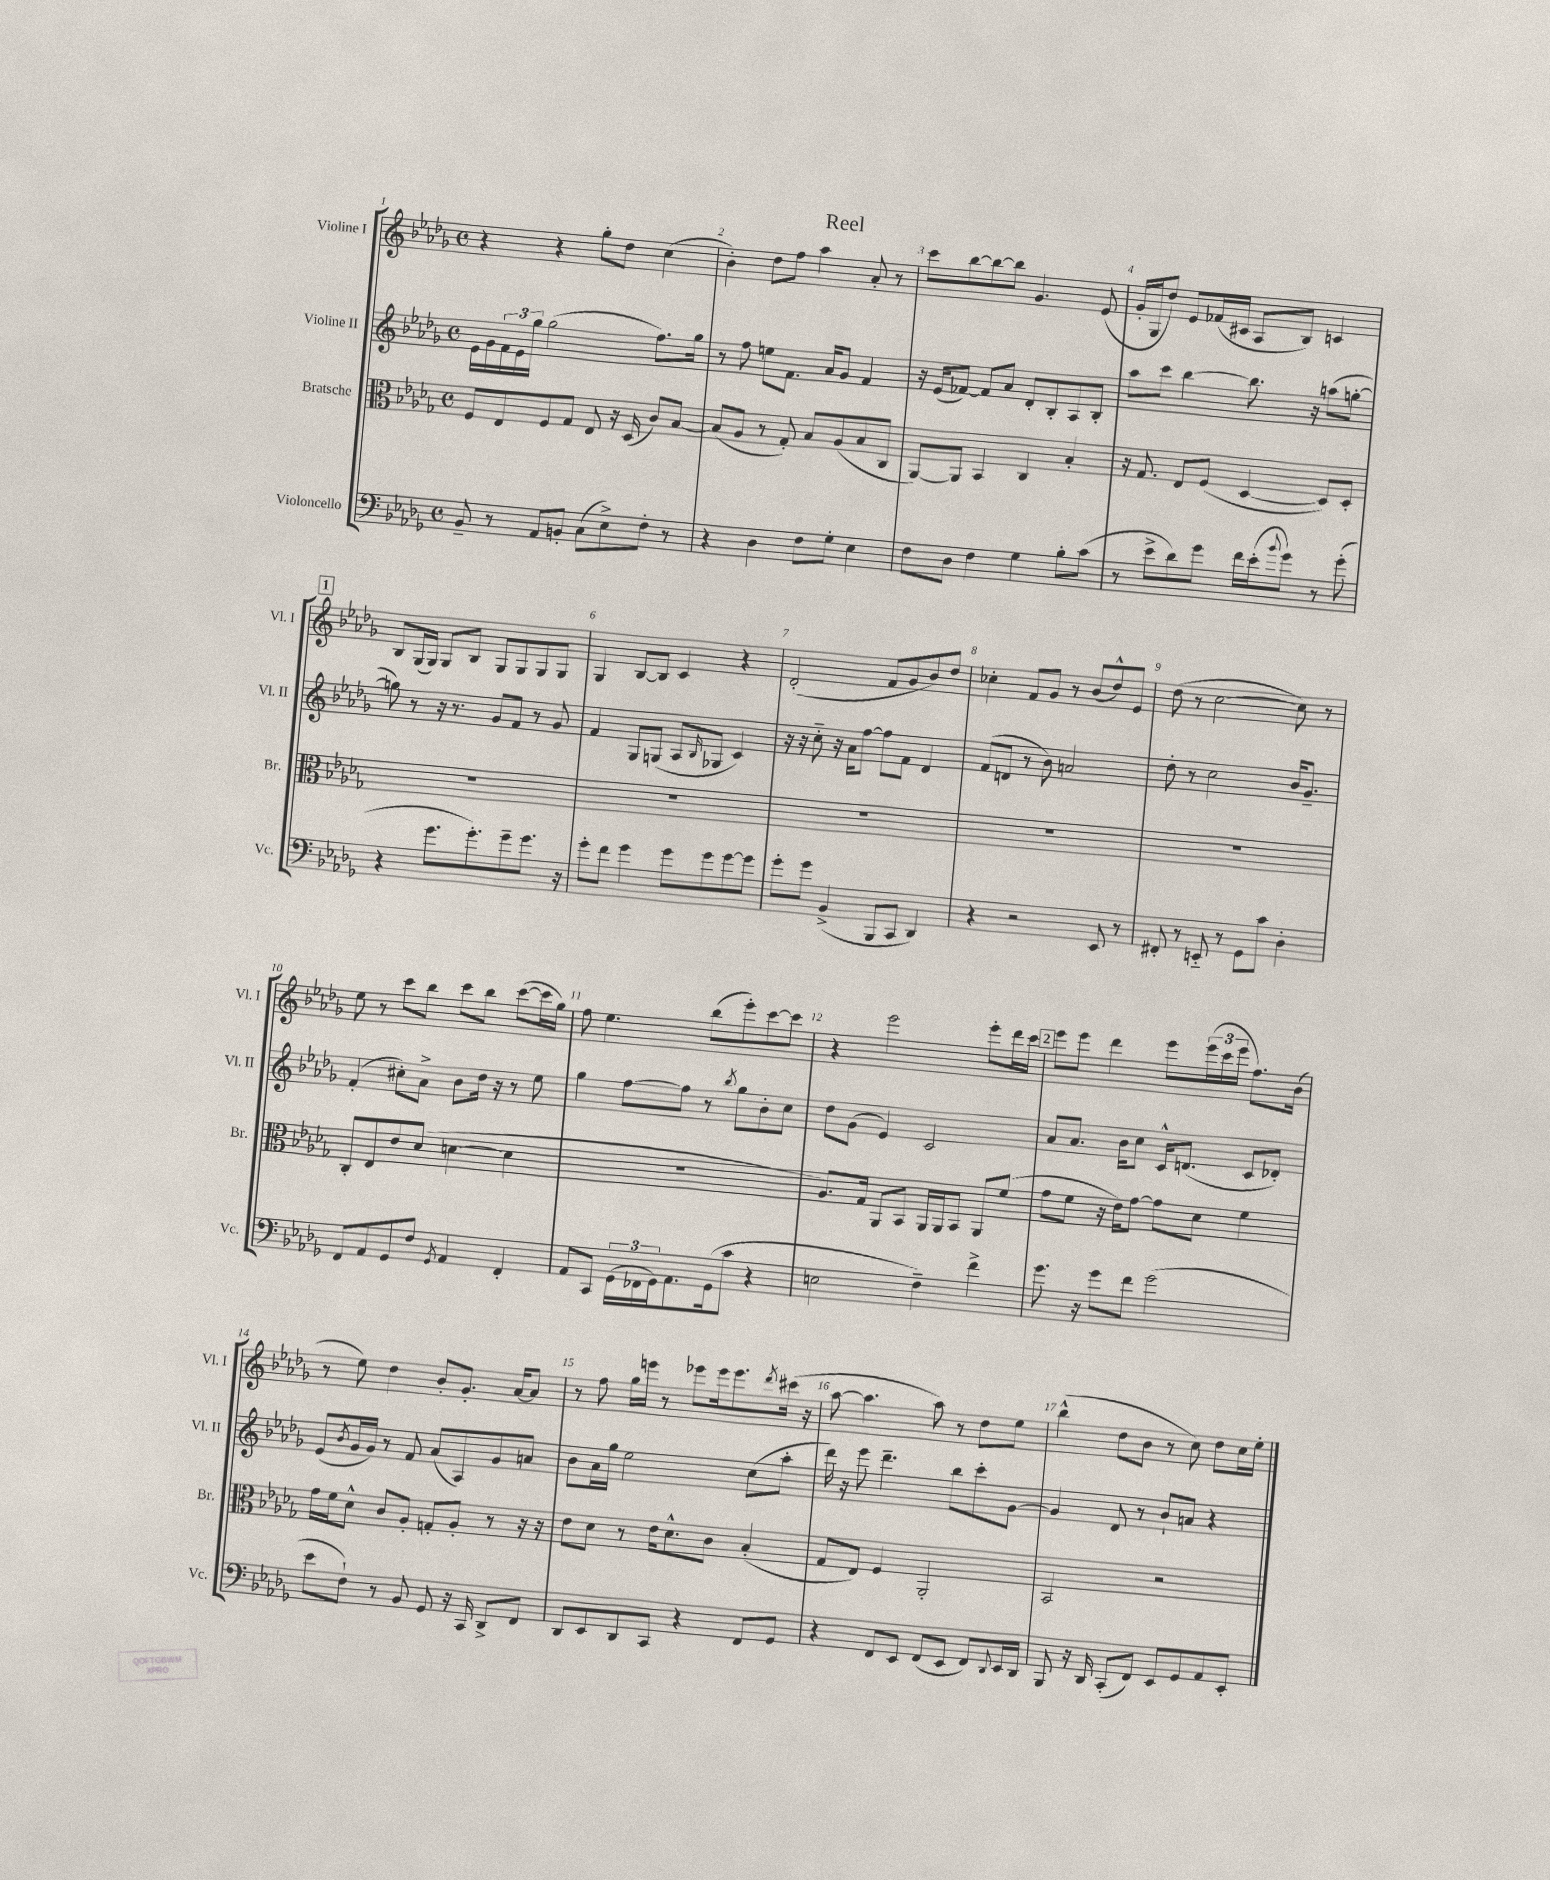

**kern	**kern	**kern	**kern
*staff4	*staff3	*staff2	*staff1
*clefF4	*clefC3	*clefG2	*clefG2
*k[b-e-a-d-g-]	*k[b-e-a-d-g-]	*k[b-e-a-d-g-]	*k[b-e-a-d-g-]
*M4/4	*M4/4	*M4/4	*M4/4
*met(c)	*met(c)	*met(c)	*met(c)
8BB-~/	8F/L	16e-\LL	4r
.	.	16g-\	.
8r	8E-/	24f\	.
.	.	24e-\	.
.	.	24gg-\JJ	.
8AA-/L	8F/	(2gg-\	4r
8BB'/J	8G-/J	.	.
(8C\L	8E-/	.	8gg-'\L
8E-^\)	16r	.	8dd-\J
.	(16D-/	.	.
8F'\J	8c/L)	8.ff\L)	(4cc\
8r	[8B-/J	.	.
.	.	16gg-\Jk	.
=	=	=	=
4r	(8B-/]L	8r	4b-'\)
.	8A-/J	8ff\	.
4D-\	8r	8ee\L	8dd-\L
.	8G-'/)	8.f\J	8ff\J
8F\L	8B-/L	.	4aa-\
.	.	16a-/LK	.
8G-'\J	(8A-/	8g-/J	.
4E-\	8B-/	4f/	8a-'/
.	8C/J	.	8r
=	=	=	=
8F\L	[8AA-/L)	16r	8ccc\L
.	.	(16e-/LK	.
8D-\J	8AA-/]J	[8f-/J)	[8bb-\
4F\	4BB-/	8f-/]L	8bb-\_
.	.	8a-/J	8bb-\]J
4G-\	4C/	8d-'/L	4.g-/
.	.	8B-'/	.
8B-'\L	4B-'/	8A-/	.
(8c\J	.	8B-'/J	(8e-/
=	=	=	=
8r	16r	8aa-\L	16g-'/LL
.	8.G-/	.	16G-/J
8e-^\L	.	8ccc\J	8dd-/J)
8d-\)	8E-/L	[4bb-\	8e-/L
8g-\J	(8F/J	.	(16f-/L
.	.	.	16c#/JJ
16f\LL	[4D-/	8.bb-\]	8A-/L
(16e-'\J	.	.	.
8qqb-/	.	.	.
8g-\J)	.	.	8B-/J)
.	.	16r	.
8r	8D-/]L)	(8aa\L	4c/
(8g-'\	8D-'/J	[8gg'\J	.
=	=	=	=
4r	1r	8gg\])	8B-/L
.	.	8r	(16G-/L
.	.	.	16G-/JJ)
8.g-\L	.	16r	8G-/L
.	.	8.r	.
.	.	.	8B-/J
8.g-'\)	.	.	.
.	.	8g-/L	8G-/L
8g-~\	.	8f/J	8G-/
8.g-\J	.	8r	8G-/
.	.	8g-/	8G-/J
16r	.	.	.
=	=	=	=
8g-'\L	1r	4f/	4G-/
8f\J	.	.	.
4g-\	.	8G-/L	[8B-/L
.	.	(8G/J	8B-/]J
8g-\L	.	8A-/L	4c/
.	.	16qqB-/	.
8g-\	.	8G-/J	.
[8g-\	.	4c/)	4r
8g-\]J	.	.	.
=	=	=	=
8g-'\L	1r	16r	(2d-'/
.	.	16r	.
8g-\J	.	8cc'~\	.
(4BB-^/	.	16r	.
.	.	16a-\LK	.
.	.	[8ff\J	.
8BBB-/L	.	8ff\]L	8f/L
8CC/J	.	8f\J	8g-/
4DD-/)	.	4d-/	8b-/)
.	.	.	8dd-/J
=	=	=	=
4r	1r	(8f/L	4cc-'\
.	.	8d/J	.
2r	.	8r	8f/L
.	.	8b-\)	8g-/J
.	.	2a/	8r
.	.	.	(8b-/L
8EE-/	.	.	8dd-^^/)
8r	.	.	8e-/J
=	=	=	=
8FF#'/	1r	8dd-'\	(8dd-\
8r	.	8r	8r
8EE'~/	.	2cc\	[2cc\
8r	.	.	.
8GG-\L	.	.	.
8c\J	.	.	.
4D-'\	.	16b-/LK	8cc\])
.	.	8.g-~/J	.
.	.	.	8r
=	=	=	=
8FF/L	8C'/L	(4f'/	8ee-\
8AA-/	8E-/	.	8r
8GG-/	8e-/	8cc#'\L)	8ccc\L
8F/J	(8d-/J	8a-^\J	8bb-\J
8qGG-/	.	.	.
4AA-/	[4d\	8b-\L	8ccc\L
.	.	16dd-\Jk	8bb-\J
.	.	16r	.
4FF'/	4d\]	8r	([8ccc\L
.	.	8ee-\	16ccc\]L
.	.	.	16gg-\JJ)
=	=	=	=
8AA-/L	1r	4gg-\	8ff\
8CC/J	.	.	4.ee-\
(24GG-\LL	.	[8ff\L	.
24FF-\	.	.	.
24GG-\J)	.	.	.
8.AA-\	.	8ff\]J	.
.	.	8r	(8bb-\L
(16GG-\k	.	.	.
.	.	8qbb-/	.
8c\J	.	8gg-\L	8eee-'\)
4r	.	8b-'\	[8ccc\
.	.	8cc\J	8ccc\]J
=	=	=	=
2E\	8.A-/L)	8dd-\L	4r
.	.	(8g-\J	.
.	16G-/Jk	.	.
.	8AA-/L	4e-/)	2eee-\
.	8BB-/J	.	.
4F~\)	16AA-/LL	2c/	.
.	16AA-/J	.	.
.	8BB-/J	.	.
4f^\	8AA-/L	.	8eee-'\L
.	(8f/J	.	16ddd-\L
.	.	.	16ccc\JJ
=	=	=	=
8.g-\	8g-\L	8a-/L	8eee-\L
.	8f\J	8.a-/J	8eee-\J
16r	.	.	.
8g-\L	16r	.	4ddd-\
.	16e-\LK)	16b-\LK	.
8f\J	[8g-\J	8cc\J	.
(2g-\	8g-\]L	16c^^/LK	8eee-\L
.	.	(8.d/J	.
.	8d-\J	.	(24eee-\L
.	.	.	24ccc\
.	.	.	24eee-\JJ
.	4f\	8c/L	8.ff\L)
.	.	8d-'/J)	.
.	.	.	(16b-\Jk
=	=	=	=
8e-\L	16g-\LL	(8e-/L	8r
.	16f\J	.	.
.	.	8qb-/	.
8F`\J)	8d-^^\J	16g-/L	8ee-\)
.	.	16g-/JJ)	.
8r	8c/L	8r	4dd-\
8BB-/	8A-'/J	8f/	.
8GG-/	8G'/L	(8a-/L	8b-'/L
16r	8A-'/J	8A-/)	8.g-'/J
16CC/	.	.	.
8DD-^/L	8r	8g-/	.
.	.	.	[16a-/LK
8FF/J	16r	8a/J	8a-/]J
.	16r	.	.
=	=	=	=
8DD-/L	8e-\L	8b-\L	8r
8EE-/	8d-\J	16a-\L	8ff\
.	.	16gg-\JJ	.
8DD-/	8r	2ee-\	16gg-\LL
.	.	.	16eee\JJ
8CC/J	16e-\LK	.	8r
.	8.d-^^\	.	.
4r	.	.	8eee-\L
.	8c\J	.	16eee-\k
.	.	.	8.eee-\
8FF/L	(4B-'/	(8cc\L	.
.	.	.	8qddd-/
8GG-/J	.	8aa-'\J	(16ccc#\Jk
.	.	.	16r
=	=	=	=
4r	8G-/L	16ddd-\)	[8aa-\
.	.	16r	.
.	8E-/J)	8eee-\	4.aa-\]
8FF/L	4F/	4.ddd-~\	.
8EE-/J	.	.	.
(8FF/L	2AA-'/	.	8aa-\)
8EE-/J	.	8bb-\L	8r
8FF/L)	.	8ccc'\	8dd-\L
8qqDD-/	.	.	.
16EE-/L	.	[8g-\J	8ee-\J
16DD-/JJ	.	.	.
=	=	=	=
8BBB-/	2BB-/	4g-/]	(4bb-^^\
16r	.	.	.
16DD-/	.	.	.
(8CC'/L	.	8d-/	8dd-\L
8FF/J)	.	8r	8b-\J
8EE-/L	2r	8b-`/L	8r
8GG-/	.	8a/J	8cc\)
8AA-/	.	4r	8dd-\L
8EE-'/J	.	.	16cc\L
.	.	.	16ee-'\JJ
==	==	==	==
*-	*-	*-	*-
